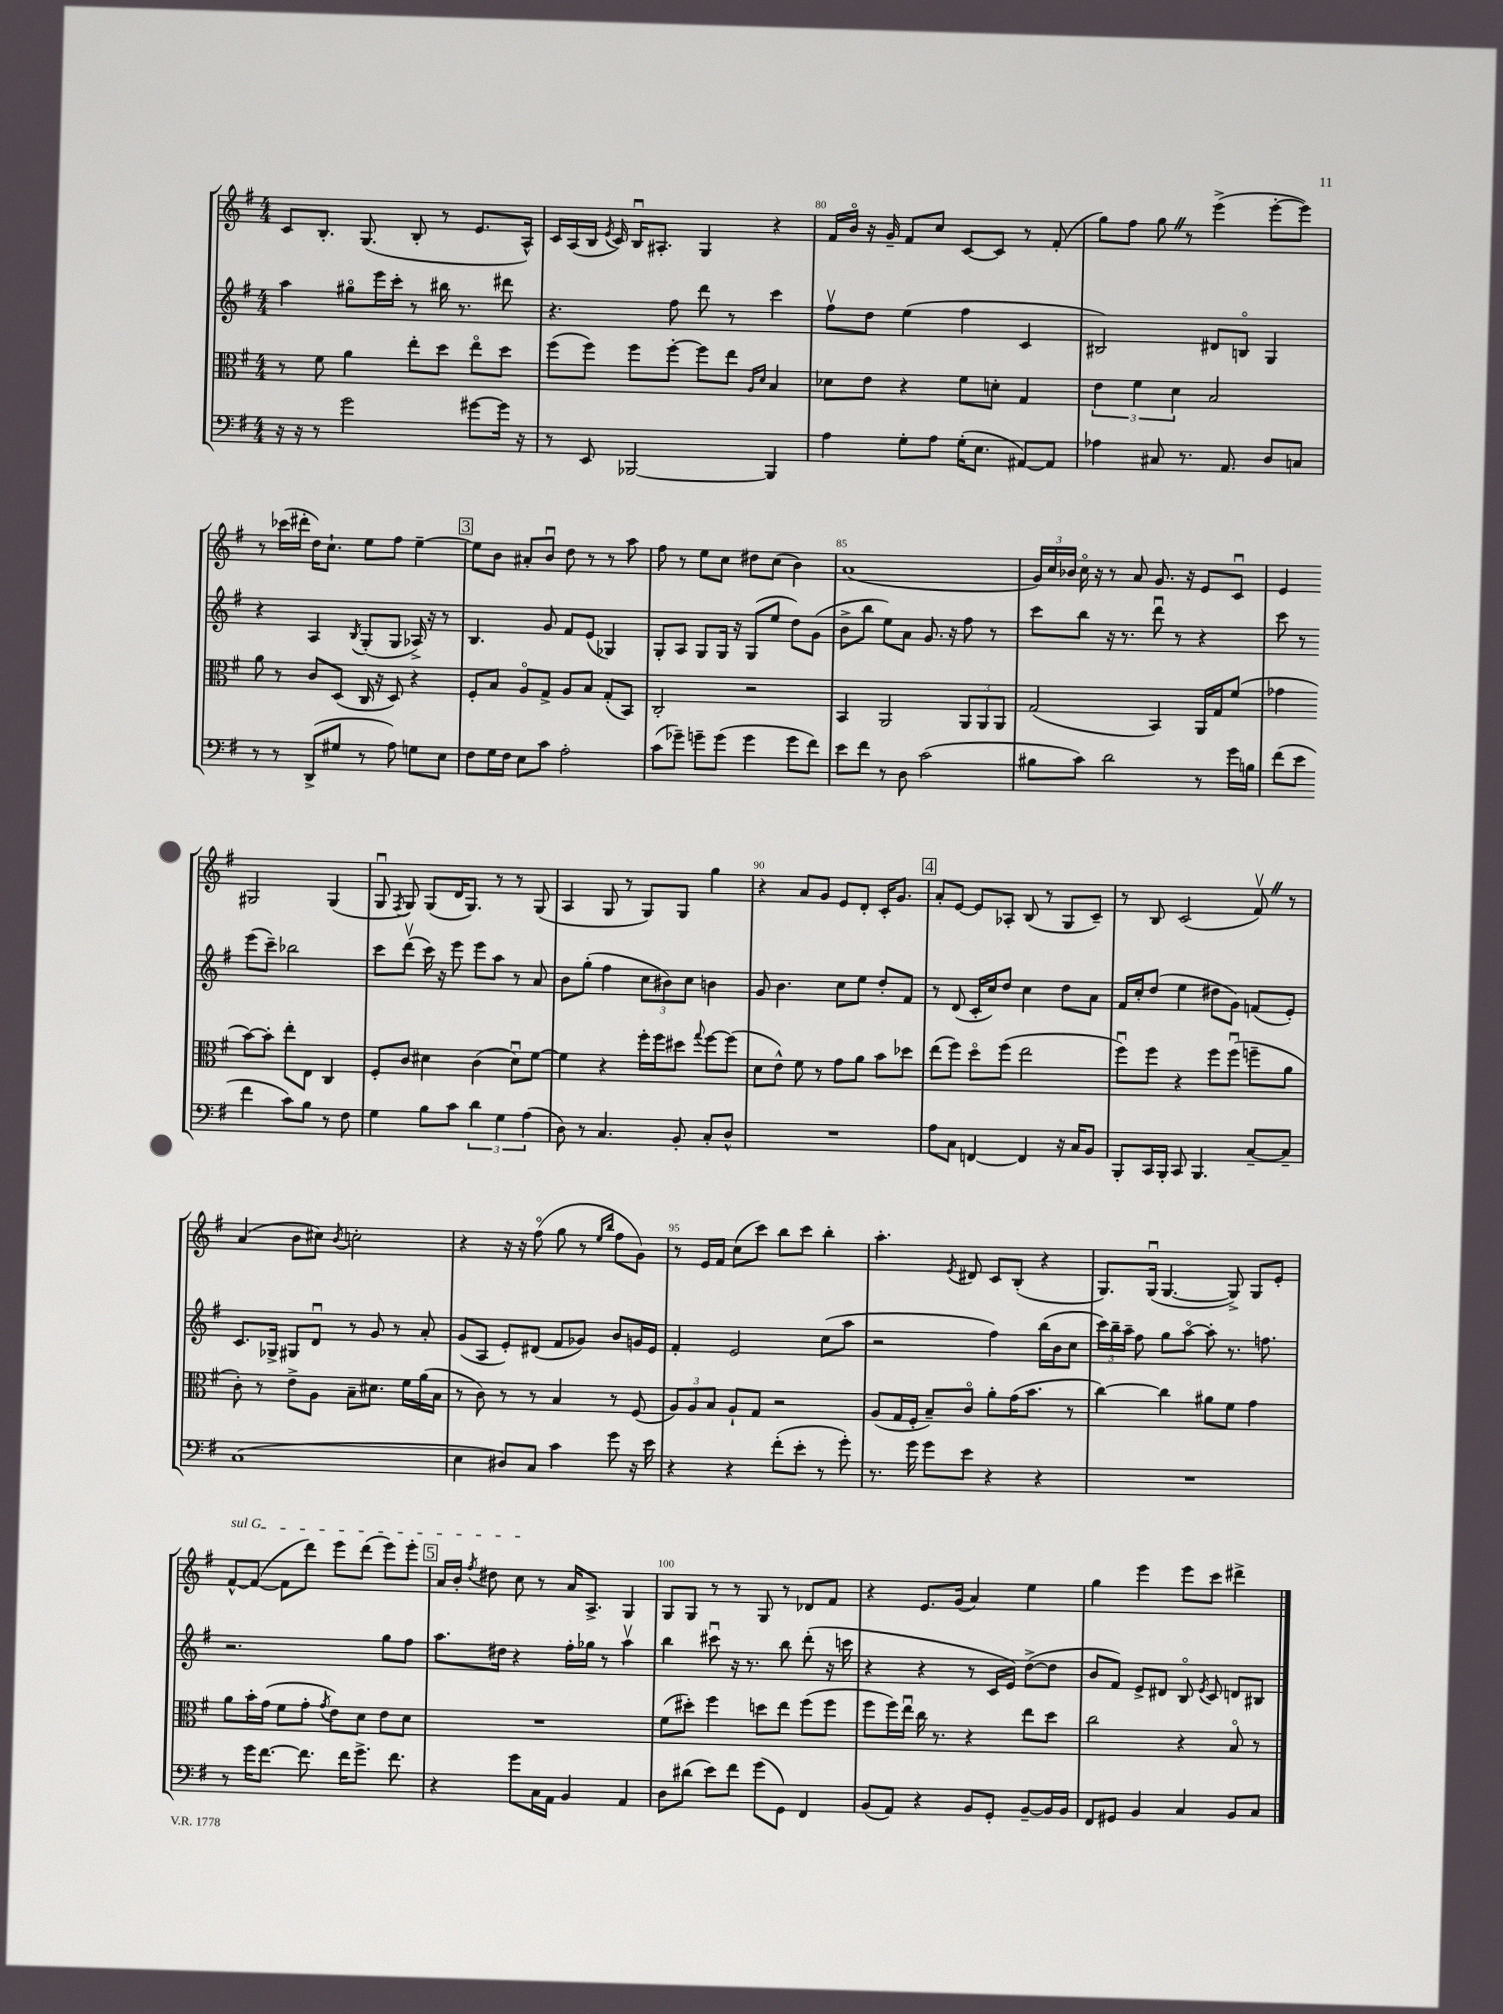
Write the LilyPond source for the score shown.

<<
\new StaffGroup <<
\new Staff = "s0" {
    \clef treble \key g \major \numericTimeSignature \time 4/4
    \autoBeamOff c'8[ b8.]-. g8.( b8-. r8 e'8.[ a16]-^) |
    c'16[ a16( b16] \acciaccatura { e'8 } c'16) b16[\downbow ais8.]-. g4 r4 |
    fis'16[ b'16]\flageolet r16 g'16-- fis'8[ c''8] c'8[~ c'8] r8 fis'8-.( |
    g''8[) fis''8] g''8 \once \override BreathingSign.text = \markup { \musicglyph "scripts.caesura.straight" } \breathe r8 e'''4->( e'''8[~-. e'''8]) |
    r8 ces'''16[( dis'''16]-. d''16[) c''8.]-! e''8[ fis''8] e''4~-- |
    \mark \markup { \box "3" } e''8[ b'8] ais'8[-. b'8]\downbow d''8 r8 r8 a''8 |
    fis''8 r8 e''8[ c''8] dis''8[ c''8]( b'4) |
    a'1( |
    \tuplet 3/2 { g'16[) c''16 bes'16] } c''16\flageolet r16 r8 a'8 g'8. r16 e'8[ c'8]\downbow |
    e'4 gis2 gis4( |
    g8\downbow \acciaccatura { fis8 } g8) g8[( d'16 g8.]) r8 r8 g8( |
    a4 g8 r8 g8[) g8] g''4 |
    r4 a'8[ g'8] e'8[ d'8]-. c'16[-. g'8.] |
    \mark \markup { \box "4" } a'8[-. e'8]~ e'8[ aes8]-. b8( r8 g8[ c'8]--) |
    r8 b8 c'2( fis'8\upbow) \once \override BreathingSign.text = \markup { \musicglyph "scripts.caesura.straight" } \breathe r8 |
    a'4( b'8[ cis''8]) \acciaccatura { b'8 } c''2-. |
    r4 r16 r16 fis''8\flageolet( g''8 r8 \grace { e''16[ b''16] } fis''8[ g'8]) |
    r8 e'16[ fis'16] c''8[( c'''8]) b''8[ c'''8] b''4-. |
    a''4.-. \acciaccatura { e'8 } dis'8 c'8[ b8]-.( r4 |
    g8.[) g16]\downbow( g4.~ g8->) g8[ e'8]-. |
    \once \override TextSpanner.bound-details.left.text = \markup { \italic "sul G" } fis'8[~-^\startTextSpan fis'8]~( fis'8[ d'''8]) e'''8[ d'''8]( e'''8[) e'''8]-. |
    \mark \markup { \box "5" } a'16[ b'16]-. \acciaccatura { fis''8 } dis''8 c''8\stopTextSpan r8 a'16[ a8.]-> g4 |
    g8[ g8] r8 r8 g8 r8 des'8[ fis'8] |
    r4 e'8.[ g'16]( a'4) e''4 |
    g''4 e'''4 e'''8[ c'''8] dis'''4-> \bar "|." |
}
\new Staff = "s1" {
    \clef treble \key g \major \numericTimeSignature \time 4/4
    \autoBeamOff a''4 gis''8[\flageolet e'''16 c'''16]-. r8 bis''16 r8. dis'''8 |
    r4. fis''8 d'''8 r8 c'''4 |
    fis''8[\upbow d''8] e''4( fis''4 c'4 |
    bis2) dis'8[ b8]\flageolet g4 |
    r4 a4 \acciaccatura { b8 } g8[-.( g8] aes16->) r16 r8 |
    \mark \markup { \box "3" } b4. g'8 fis'8[ e'8]( ges4) |
    g8[-. a8] g8[ g16] r16 g8[( e''8] d''8[) g'8]( |
    b'8[-> b''8] e''8[) a'8] g'8. r16 fis''8 r8 |
    c'''8[ b''8] r16 r8. d'''8\downbow r8 r4 |
    c'''8 r8 e'''8[( c'''8]--) bes''2 |
    c'''8[ d'''8]\upbow( c'''16) r16 e'''8 e'''8[ a''8] r8 a'8 |
    b'8[ g''8]-.( fis''4 \tuplet 3/2 { c''8[ bis'8) c''8] } b'4 |
    g'8 b'4. c''8[ e''8] d''8[-. fis'8] |
    \mark \markup { \box "4" } r8 d'8( c'16[-. c''16) d''8] c''4 d''8[ a'8] |
    fis'16[ c''16-. d''8]( e''4 dis''8[ g'8]) f'8[( e'8]-.) |
    c'8.[ ges16]-> gis8[ d'8]\downbow r8 g'8 r8 a'8-. |
    g'8[( a8] e'8[-.) dis'8]( fis'8[ ges'8]) b'8[ g'16 e'16] |
    fis'4-. e'2 c''8[( a''8] |
    r2 fis''4) b''16[( b'16 c''8] |
    \tuplet 3/2 { c'''16[) b''16-- a''16]-- } fis''8 g''8[ a''8]~\flageolet a''8-. r8. f''8. |
    r2. g''8[ fis''8] |
    \mark \markup { \box "5" } a''8.[ dis''16] r4 fis''16[-. ges''16] r8 a''4\upbow |
    b''4 cis'''8\downbow r16 r8. b''8 d'''8-.( r16 c'''16 |
    r4 r4 r8 c'16[ e'16]) d''8[~->( d''8] |
    b'8[ fis'8]) e'8[-> dis'8] b8\flageolet \acciaccatura { e'8 } c'8 d'8[ bis8] \bar "|." |
}
\new Staff = "s2" {
    \clef alto \key g \major \numericTimeSignature \time 4/4
    \autoBeamOff r8 fis'8 a'4 e''8[-. d''8] e''8[\flageolet d''8] |
    fis''8[( fis''8]) fis''8[ fis''8]~-. fis''8[ e''8] \grace { a16[ d'16] } b4 |
    des'8[ e'8] r4 fis'8[ d'8]-. g4 |
    \tuplet 3/2 { e'4 fis'4 d'4 } b2 |
    a'8 r8 c'8[ d8]( c16 r16 d8) r4 |
    \mark \markup { \box "3" } fis8[-. b8] a8[\flageolet g8]-> a8[ b8] g8[-.( b,8]) |
    c2-. r2 |
    b,4 a,2 \tuplet 3/2 { a,8[ a,8 a,8] } |
    g2( b,4) a,16[ g16 fis'8]( |
    ges'4 b'8[~) b'8]-. e''8[-. e8] c4 |
    fis8[-. c'8] dis'4 c'4( dis'8[\downbow) fis'8]~ |
    fis'4 r4 fis''16[-. fis''16 dis''8] \appoggiatura { g''8 } fis''8[~ fis''8]( |
    d'8[ e'8]-^) fis'8 r8 g'8[ a'8] b'8[ des''8] |
    \mark \markup { \box "4" } e''8[( fis''8]) d''8[\flageolet fis''8]( e''2 |
    fis''8[\downbow) fis''8] r4 fis''8[ fis''8]\downbow( f''8[-- a'8] |
    c'8-.) r8 e'8[-> a8] b8[-- dis'8.] fis'16[ a'16( b16] |
    r8 c'8) r8 r8 b4 r8 fis8( |
    \tuplet 3/2 { a8[) a8 b8] } a8[-! g8] r2 |
    a8[( g16 fis16]-. b8[--) c'8]\flageolet a'8[-. g'16( b'8.] r8 |
    c''4~) c''4 ais'8[ fis'8] g'4 |
    a'8[ b'16-. g'16]( fis'8[ g'8]-. \acciaccatura { g'8 } e'8[) d'8] e'8[ d'8] |
    \mark \markup { \box "5" } R1 |
    fis'8[( dis''8]-.) fis''4 d''8[ e''8] fis''8[( fis''8] |
    fis''8[ fis''16) e''16]\downbow c''16 r8. r4 e''8[ d''8] |
    c''2 r4 b8\flageolet r8 \bar "|." |
}
\new Staff = "s3" {
    \clef bass \key g \major \numericTimeSignature \time 4/4
    \autoBeamOff r16 r16 r8 g'2 gis'8[~ gis'16] r16 |
    r8 e,8 bes,,2~ bes,,4 |
    a4 g8[-. a8] g16[-.( e8.] ais,8[~) ais,8] |
    aes4 cis8 r8. a,8. d8[ c8] |
    r8 r8 d,8[->( gis8] r8 a8) g8[ e8] |
    \mark \markup { \box "3" } fis8[ g16 fis16] e8[ c'8] a2-. |
    c'8[( ges'8]--) g'8[-- g'8]( g'4 g'8[ fis'8]) |
    e'8[ fis'8] r8 d8 c'2( |
    bis8[ c'8]) d'2 r8 g'16[ b16] |
    fis'8[( e'8] fis'4 c'8[) b8] r8 fis8 |
    g4 b8[ c'8] \tuplet 3/2 { d'4 g4 a4( } |
    d8) r8 c4. b,8-. c8[-. d8]-^ |
    R1 |
    \mark \markup { \box "4" } a8[ c8] f,4~ f,4 r16 c16[ b,8] |
    b,,8[-. c,16 b,,16]-. c,8 b,,4. c8[~-- c8]-- |
    c1( |
    e4 dis8[) c8] c'4 g'8 r16 e'16 |
    r4 r4 fis'8[-.( e'8]-. r8 g'8-.) |
    r8. g'16 g'8[ e'8] r4 r4 |
    R1 |
    r8 g'16[ fis'8.]~ fis'8. fis'16[ g'8.]-> fis'8. |
    \mark \markup { \box "5" } r4 g'8[ c16 a,16] b,4 a,4 |
    d8[ dis'8]( e'8[) fis'8] g'8[( g,8]) fis,4 |
    b,8[( a,8]) r4 b,8[ g,8]-. b,8[~-- b,16 b,16] |
    fis,8[ gis,8] b,4 c4 b,8[ c8] \bar "|." |
}
>>
>>
\layout { \context { \Score currentBarNumber = #78 \override BarNumber.break-visibility = ##(#f #t #t) barNumberVisibility = #(every-nth-bar-number-visible 5) } }
